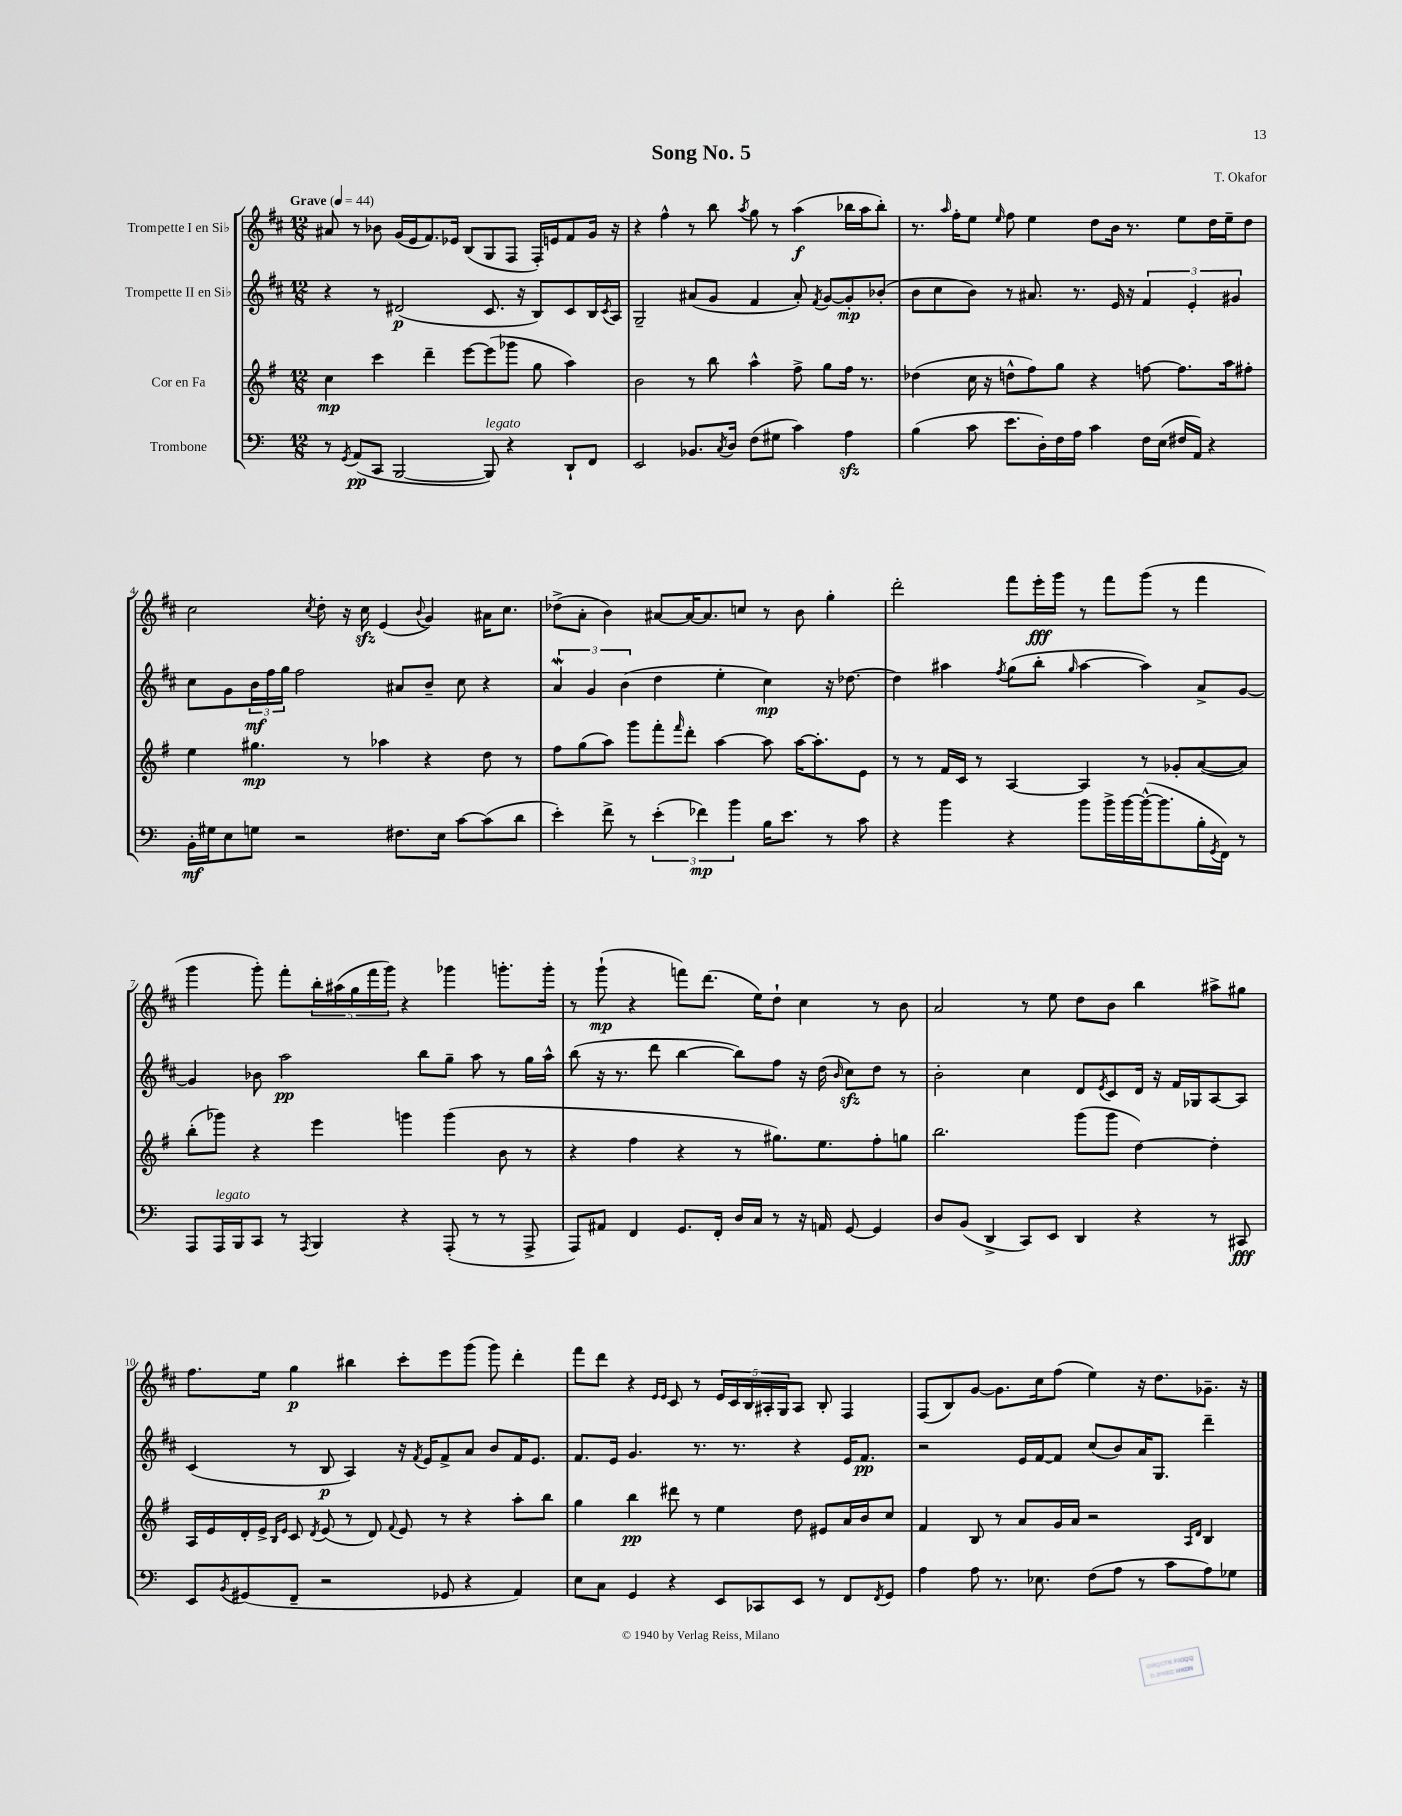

**kern	**kern	**kern	**kern
*staff4	*staff3	*staff2	*staff1
*clefF4	*clefG2	*clefG2	*clefG2
*k[]	*k[f#]	*k[f#c#]	*k[f#c#]
*M12/8	*M12/8	*M12/8	*M12/8
*MM44	*MM44	*MM44	*MM44
8r	4cc	4r	8a#
8qGG	.	.	.
(8AA	.	.	8r
8CC	4ccc	8r	8b-
[2BBB	.	(2d#	(16g
.	.	.	16e
.	4ddd~	.	8.f#)
.	.	.	16e-
.	[8eee	.	(8B
8BBB])	(8eee]	8.c#	8G
4r	8ggg-	.	8F#
.	.	16r	.
.	8gg	8B)	16F#')
.	.	.	16e
8DD`	4aa)	8c#	8f#
8FF	.	16B	16g
.	.	8qc#	.
.	.	16A	16r
=	=	=	=
2EE	2b	2G~	4r
.	.	.	4ff#^^
8.BB-	8r	(8a#	8r
.	8bb	8g	8bb
8qC	.	.	.
16D	.	.	.
.	.	.	8qaa
(8F	4aa^^	4f#	8gg
8G#	.	.	8r
4c)	8ff#^	8a#')	(4aa
.	.	8qf#	.
.	8gg	[8g	.
4A	16ff#	8g']	16bb-
.	8.r	.	16aa
.	.	(8b-'	8bb-')
=	=	=	=
(4B	(4dd-	8b	8.r
.	.	8cc#	.
.	.	.	16qqaa
.	.	.	16ff#'
8c	16cc	8b)	8ee
.	16r	.	.
.	.	.	16qqee
8.e	8dd^^	8r	8ff#
.	8ff#)	8.a#	4ee
16D')	.	.	.
16F	8gg	.	.
16A	.	8.r	.
4c	4r	.	8dd
.	.	16e	16b
.	.	16r	8.r
16F	[8ff	6f#	.
(16E	.	.	.
16F#	8.ff]	.	8ee
.	.	6e'	.
16AA)	.	.	.
4r	.	.	16dd
.	16aa	.	16ee~
.	.	6g#	.
.	8ff#'	.	8dd
=	=	=	=
16BB'	4ee	8cc#	2cc#
16G#	.	.	.
8E	.	8g	.
8G	4.gg#	24b	.
.	.	24ff#	.
.	.	24gg	.
2r	.	2ff#	.
.	.	.	8qcc#
.	.	.	8dd'
.	8r	.	16r
.	.	.	16cc#
.	4aa-	.	(4e
8.F#	.	8a#	.
.	.	.	8qqb
.	4r	8b~	4g)
16E	.	.	.
[8c	.	8cc#	.
(8c]	8dd	4r	16a#
.	.	.	8.cc#
8d	8r	.	.
=	=	=	=
4e')	8ff#	6a	(8dd-^
.	(8gg	.	8a'
.	.	6g	.
8f^	8aa)	.	4b)
.	.	(6b	.
8r	8ggg	.	.
(6e'	8fff#'	4dd	[8a#
.	16qqfff#	.	.
.	8ddd'	.	16a#_
6f-)	.	.	.
.	.	.	8.a#]
.	[4aa	4ee'	.
6b	.	.	.
.	.	.	8cc
16B	8aa]	4cc#)	8r
8.e	.	.	.
.	[16aa	.	8b
.	8.aa']	.	.
8r	.	16r	4gg'
.	.	[8.dd-	.
8c	8e	.	.
=	=	=	=
4r	8r	4dd-]	2ddd'
.	8r	.	.
4b	16f#	4aa#	.
.	16c	.	.
.	8r	.	.
.	.	8qff#	.
4r	[4A	(8gg	8fff#
.	.	8bb'	16eee'
.	.	.	16ggg
.	.	16qqgg	.
8b	4A]	[4aa#	8r
16b^	.	.	8fff#
[16b	.	.	.
(16b^^_	8r	4aa#])	(8ggg
8.b]	.	.	.
.	8g-'	.	8r
16B'	([8a	8a^	4fff#
8qGG	.	.	.
16FF)	.	.	.
8r	8a])	[8g	.
=	=	=	=
8AAA	(8bb'	4g]	4ggg
16AAA	8ggg-)	.	.
16BBB	.	.	.
8CC	4r	8b-	8ggg')
8r	.	2aa	8fff#'
8qAAA	.	.	.
4BBB	4eee	.	20bb'
.	.	.	(20aa#
.	.	.	20gg
.	.	.	20fff#
.	.	.	20ggg)
4r	4ggg	.	4r
.	.	8bb	.
(8AAA'	(4ggg	8gg~	4ggg-
8r	.	8aa	.
8r	8b	8r	8.ggg'
8AAA^	8r	16gg	.
.	.	16aa^^	16ggg'
=	=	=	=
8AAA)	4r	(8bb	8r
8AA#	.	16r	(8ggg`
.	.	8.r	.
4FF	4ff#	.	4r
.	.	8ddd	.
8.GG	4r	[4bb	8fff)
.	.	.	(8.ddd
16FF'	.	.	.
16D	8r	8bb])	.
16C	.	.	16ee)
8r	8.gg#)	8ff#	8dd`
16r	.	16r	4cc#
16AA	8.ee	(16dd	.
.	.	16qqb	.
[8GG	.	8cc#)	.
4GG]	8ff#'	8dd	8r
.	8gg	8r	8b
=	=	=	=
8D	2.bb	2b'	2a
(8BB	.	.	.
4DD^	.	.	.
8CC)	.	4cc#	8r
8EE	.	.	8ee
4DD	(8ggg	8d	8dd
.	.	8qe	.
.	8ggg	8c#	8b
4r	[4dd)	16d	4bb
.	.	16r	.
.	.	16f#	.
.	.	16G-	.
8r	4dd']	[8A	8aa#^
8CC#	.	8A]	8gg#
=	=	=	=
8EE	16A	(4c#	8.ff#
.	16e	.	.
8qBB	.	.	.
(8GG#	16d'	.	.
.	16e^	.	16ee
.	16qqB	.	.
.	16qqe	.	.
8FF~	8c	8r	4gg
.	8qd	.	.
2r	(8e	8B	.
.	8r	4A)	4bb#
.	8d)	.	.
.	8qqf#	.	.
.	8e	16r	8ccc#'
.	.	8qf#	.
.	.	16e	.
8GG-	8r	8f#^	8eee
4r	4r	8a	(8ggg
.	.	8b	8ggg)
4AA)	8aa'	16f#	4ddd'
.	.	8.e	.
.	8bb	.	.
=	=	=	=
8E	4gg	8.f#	8fff#
8C	.	.	8ddd
.	.	16e	.
4GG	4bb	4.g	4r
.	.	.	16qqe
.	.	.	16qqe
4r	8ddd#	.	8c#
.	8r	8.r	8r
8EE	4ee	.	20e
.	.	.	20c#
.	.	8.r	.
.	.	.	20B
8CC-	.	.	.
.	.	.	20A#'
.	.	.	20G
8EE	8dd	4r	8A#
8r	8e#	.	8B'
8FF	16a	16e	4F#
.	16b	8.f#	.
8qFF	.	.	.
8GG	8cc	.	.
=	=	=	=
4A	4f#	2r	(8F#
.	.	.	8B)
8A	8B	.	[8g
8.r	8r	.	8.g]
.	8a	16e	.
8.E-	.	[16f#	16cc#
.	16g	8f#]	(8ff#
.	16a	.	.
(8F	2r	(8cc#	4ee)
8A	.	8b)	.
8r	.	16a	16r
.	.	8.G	8.dd
8c	.	.	.
.	16qqA	.	.
.	16qqd	.	.
8A)	4B	4ddd~	8.g-~
8G-	.	.	.
.	.	.	16r
==	==	==	==
*-	*-	*-	*-
